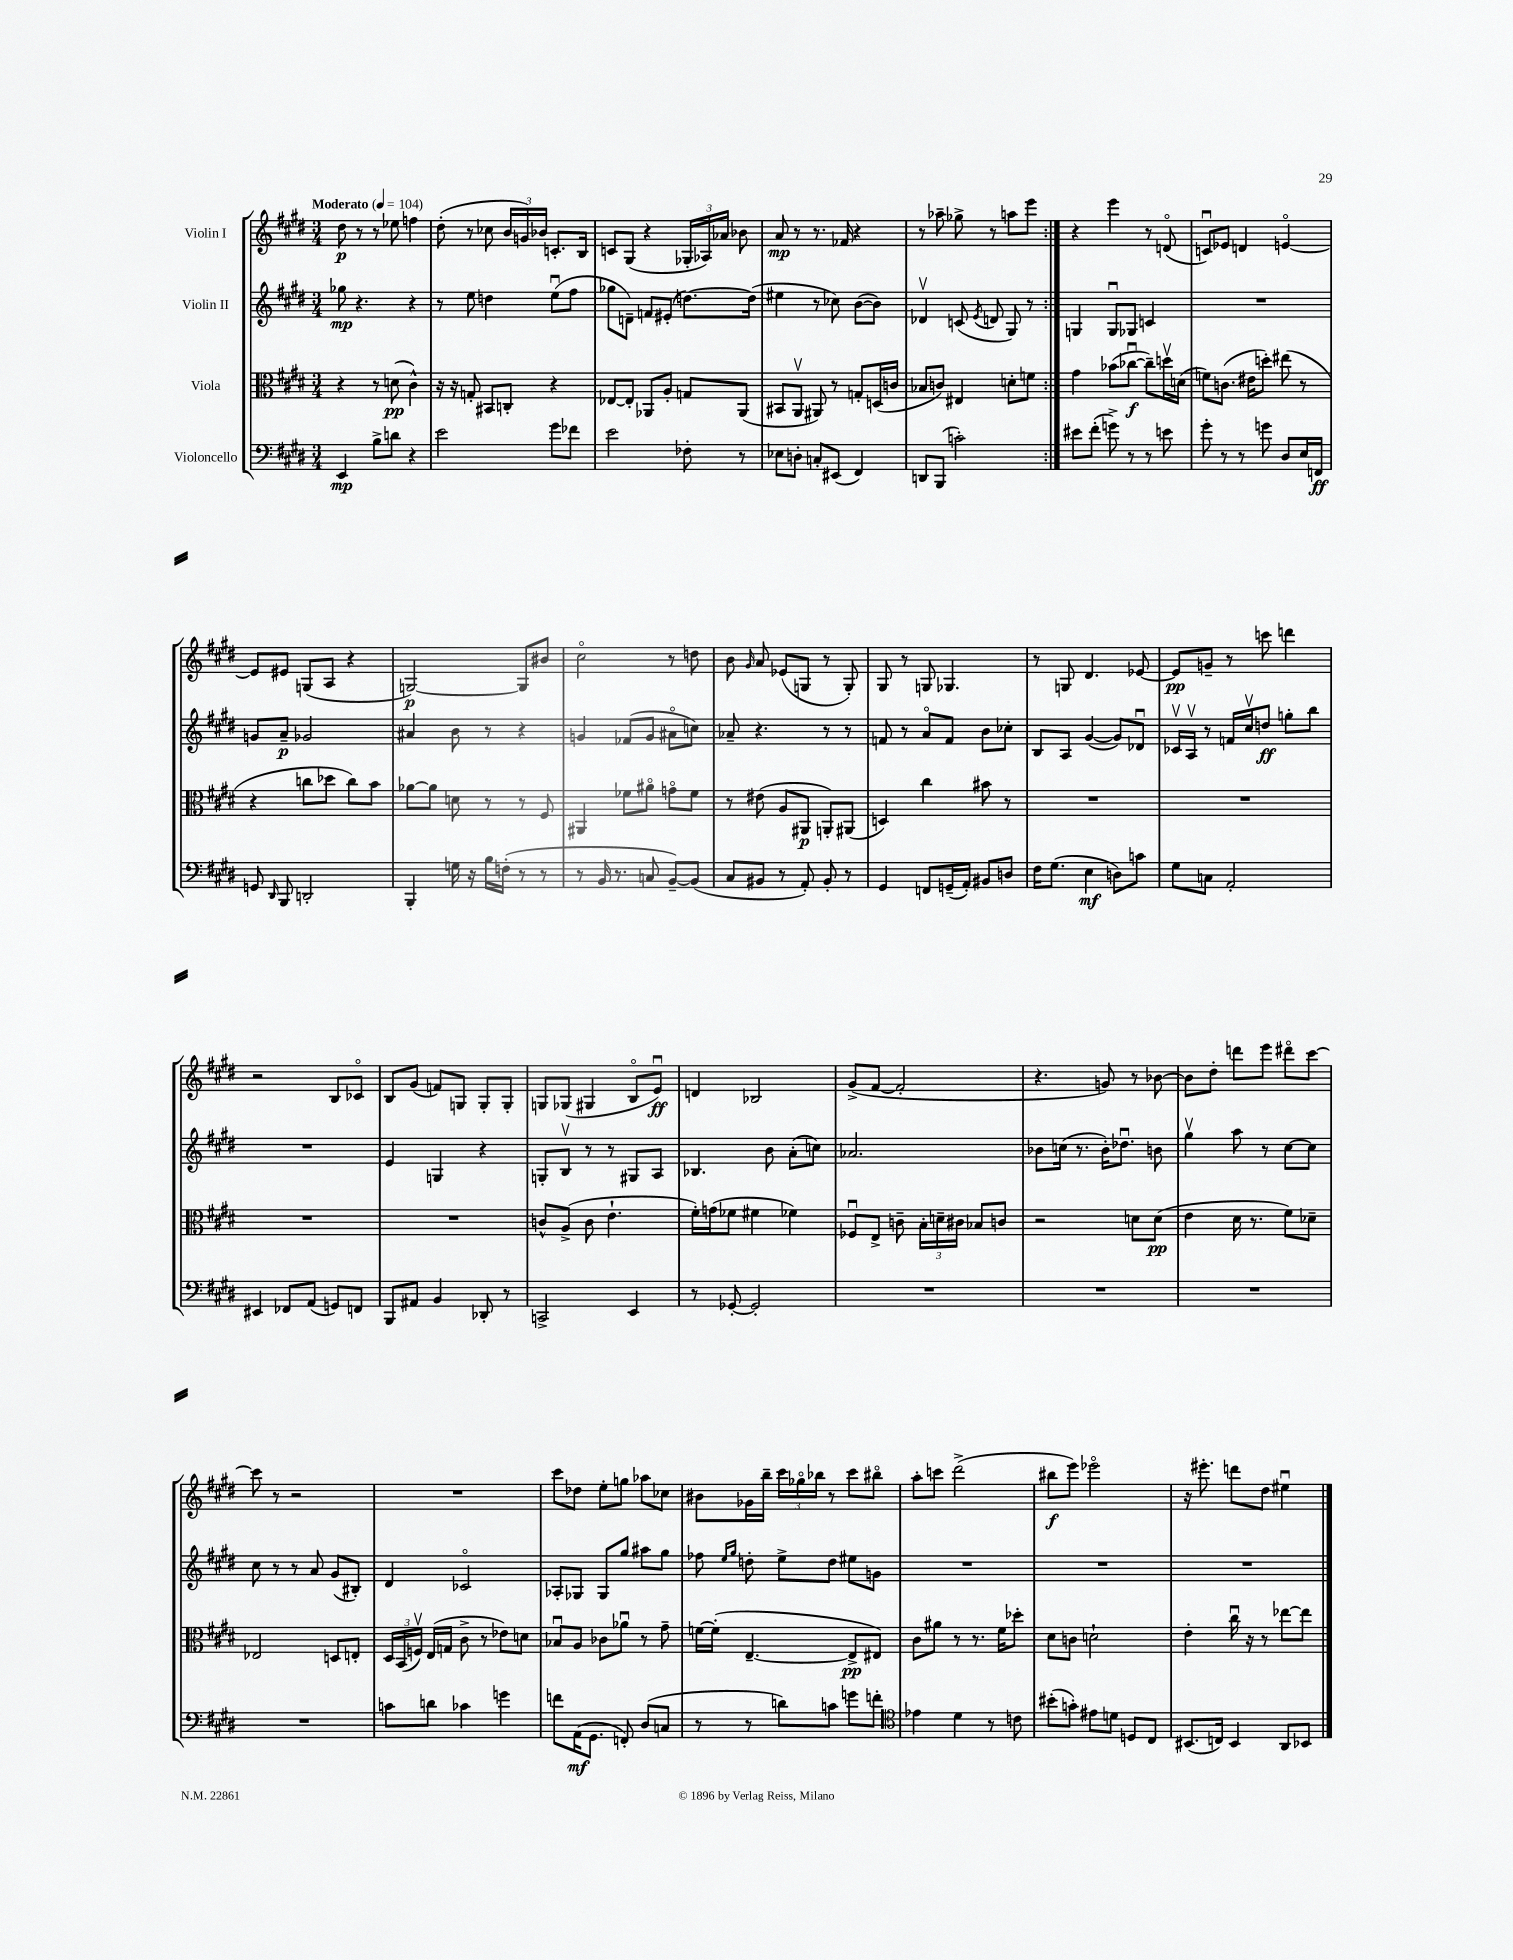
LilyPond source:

<<
\new StaffGroup <<
\new Staff = "s0" \with { instrumentName = "Violin I" } {
    \clef treble \key e \major \numericTimeSignature \time 3/4 \tempo "Moderato" 4 = 104
    \autoBeamOff \repeat volta 2 { dis''8\p r8 r8 ees''8 f''4 |
    dis''8-.( r8 ces''8 \tuplet 3/2 { b'16[ g'16) bes'16] } c'8.[-. b16] |
    c'8[ gis8]( r4 \tuplet 3/2 { ges16[-. aes16) aes'16] } bes'8 |
    a'8\mp r8 r8. fes'16 r4 |
    r8 aes''8-- ges''8-> r8 a''8[ e'''8] | }
    r4 e'''4 r8 d'8\flageolet( |
    c'8[\downbow) ees'8] d'4 e'4~\flageolet |
    e'8[ eis'8] g8[( a8] r4 |
    g2~\p) g8[ bis'8] |
    cis''2\flageolet r8 d''8 |
    b'8 \grace { gis'16 } a'8 ees'8[( g8] r8 g8-.) |
    gis8 r8 g8 ges4. |
    r8 g8 dis'4. ees'8~ |
    ees'8[\pp g'8]-- r8 c'''8 d'''4 |
    r2 b8[ ces'8]\flageolet |
    b8[ gis'8]( f'8[) g8] g8[-. g8]-. |
    g8[ ges8]( gis4 b8[\flageolet e'8]\downbow\ff) |
    d'4 bes2 |
    gis'8[->( fis'8]~ fis'2-. |
    r4. g'8) r8 bes'8~ |
    bes'8[ dis''8]-. d'''8[ e'''8] dis'''8[\flageolet cis'''8]~ |
    cis'''8 r8 r2 |
    R2. |
    cis'''8[ des''8] e''8[-. g''8] aes''8[ ces''8] |
    bis'8[ ges'16 b''16]-- \tuplet 3/2 { cis'''16[ ges''16\flageolet bes''16] } r8 cis'''8[ bis''8]\flageolet |
    a''8[-. c'''8] dis'''2->( |
    bis''8[\f e'''8]) ees'''2\flageolet |
    r16 eis'''8.-. d'''8[ dis''8] eis''4\downbow \bar "|." |
}
\new Staff = "s1" \with { instrumentName = "Violin II" } {
    \clef treble \key e \major \numericTimeSignature \time 3/4
    \autoBeamOff \repeat volta 2 { ges''8\mp r4. r4 |
    r8 e''8 d''4 e''8[\downbow( fis''8] |
    ges''8[ d'8]--) f'8[ eis'8]-.( d''8.[~) d''16]( |
    eis''4 r8 ces''8) b'8[~( b'8]) |
    des'4\upbow c'8( \acciaccatura { e'8 } d'8 gis8) r8 | }
    g4 g8[\downbow ges8] c'4 |
    R2. |
    g'8[ a'8]--\p ges'2 |
    ais'4 b'8 r8 r4 |
    g'4 fes'8[( g'8] ais'8[\flageolet c''8]) |
    aes'8-- r4. r8 r8 |
    f'8 r8 a'8[\flageolet f'8] b'8[ ces''8]-. |
    b8[ a8] gis'4~( gis'8[) des'8]\downbow |
    ces'16[\upbow a16]\upbow r8 f'16[ cis''16\upbow d''8]\ff g''8[-. b''8] |
    R2. |
    e'4 g4 r4 |
    g8[-. b8]\upbow r8 r8 gis8[ a8] |
    bes4. b'8 a'8[-.( c''8]) |
    aes'2. |
    bes'8[ c''16]( r8. bes'16[-.) des''8.]\downbow b'8 |
    gis''4\upbow a''8 r8 cis''8[~ cis''8] |
    cis''8 r8 r8 a'8 gis'8[( bis8]-.) |
    dis'4 ces'2\flageolet |
    aes8[-. ges8] ges8[ gis''8] ais''8[ gis''8] |
    fes''8 \grace { e''16[ gis''16] } d''8-. e''8[-> d''8] eis''8[ g'8] |
    R2. |
    R2. |
    R2. \bar "|." |
}
\new Staff = "s2" \with { instrumentName = "Viola" } {
    \clef alto \key e \major \numericTimeSignature \time 3/4
    \autoBeamOff \repeat volta 2 { r4 r8 d'8\pp( cis'4-^) |
    r16 r16 g8-. bis,8[ c8]-. r4 |
    ees8[~ ees8]-. aes,8[ a8]-. g8[ aes,8]( |
    bis,8[ a,8]\upbow ais,8) r8 g8[-. d16( c'16] |
    bes8[ c'8]) eis4 d'8[-. f'8] | }
    gis'4 bes'8[( ces''8]~\downbow\f ces''8[--) d''16\upbow d'16]( |
    f'8[) c'8.]( eis'16[ d''8]-.) eis''8( r8 |
    r4 c''8[ des''8] c''8[) b'8] |
    aes'8[~ aes'8] d'8 r8 r8 fis8 |
    ais,4 fes'8[ ais'8]\flageolet g'8[\flageolet fes'8] |
    r8 eis'8( a8[ ais,8]\p a,8[-.) ais,8]( |
    d4) cis''4 bis'8 r8 |
    R2. |
    R2. |
    R2. |
    R2. |
    c'8[-^ a8]->( c'8 e'4.-! |
    fis'16[-.) g'16( fes'8] fis'4 fes'4) |
    fes8[\downbow e8]-> c'8-- \tuplet 3/2 { b16[-. d'16-- cis'16] } bes8[ c'8] |
    r2 d'8[ d'8]\pp( |
    e'4 dis'16 r8. fis'8[) des'8]-- |
    ees2 d8[ e8]-. |
    \tuplet 3/2 { dis16[ b,16( f16]\upbow) } e16[( g16] cis'8-> r8 ees'8[) d'8] |
    bes8[\downbow a8] ces'8[ aes'8]\downbow r8 gis'8-- |
    f'16[~ f'16]-.( e4.~-- e8[->\pp eis8]) |
    cis'8[ ais'8] r8 r8. fis'16[ des''8]-. |
    dis'8[ c'8] d'2-! |
    e'4-. cis''16\downbow r16 r8 ees''8[~ ees''8] \bar "|." |
}
\new Staff = "s3" \with { instrumentName = "Violoncello" } {
    \clef bass \key e \major \numericTimeSignature \time 3/4
    \autoBeamOff \repeat volta 2 { e,4\mp b8[-> d'8] r4 |
    e'2 gis'8[ fes'8] |
    e'2 fes8-. r8 |
    ees8[ d8]-. c8[-. eis,8]( fis,4) |
    d,8[ b,,8]( c'2-.) | }
    eis'8[ fis'8]-.( g'8->) r8 r8 e'8 |
    gis'8-. r8 r8 g'8 dis8[ e16 f,16]\ff |
    g,8 \grace { dis,16 } b,,8 d,2-. |
    b,,4-. g16 r16 b16[ f16]-.( r8 r8 |
    r8 b,16 r8. c8 b,8[~--) b,8]( |
    cis8[ bis,8] r8 a,8-.) bis,8-. r8 |
    gis,4 f,8[ g,16--( a,16]-.) bis,8[ d8] |
    fis16[ gis8.]( e4\mf d8[) c'8] |
    gis8[ c8] a,2-. |
    eis,4 fes,8[ a,8]( g,8[) f,8] |
    b,,8[ ais,8] b,4 des,8-. r8 |
    c,2-> e,4 |
    r8 ges,8~-. ges,2-. |
    R2. |
    R2. |
    R2. |
    R2. |
    c'8[ d'8] ces'4 g'4 |
    f'8[ a,16\mf( gis,8.] f,8-.) dis8[( c8] |
    r8 r8 d'8[) c'8] g'8[ f'8]-. |
    \clef tenor ees'4 dis'4 r8 c'8 |
    bis'8[-.( g'8]-.) eis'8[ d'8] d8[ cis8] |
    bis,8.[( c16]) bis,4 a,8[ bes,8] \bar "|." |
}
>>
>>
\layout { \context { \Score \remove "Bar_number_engraver" } }
